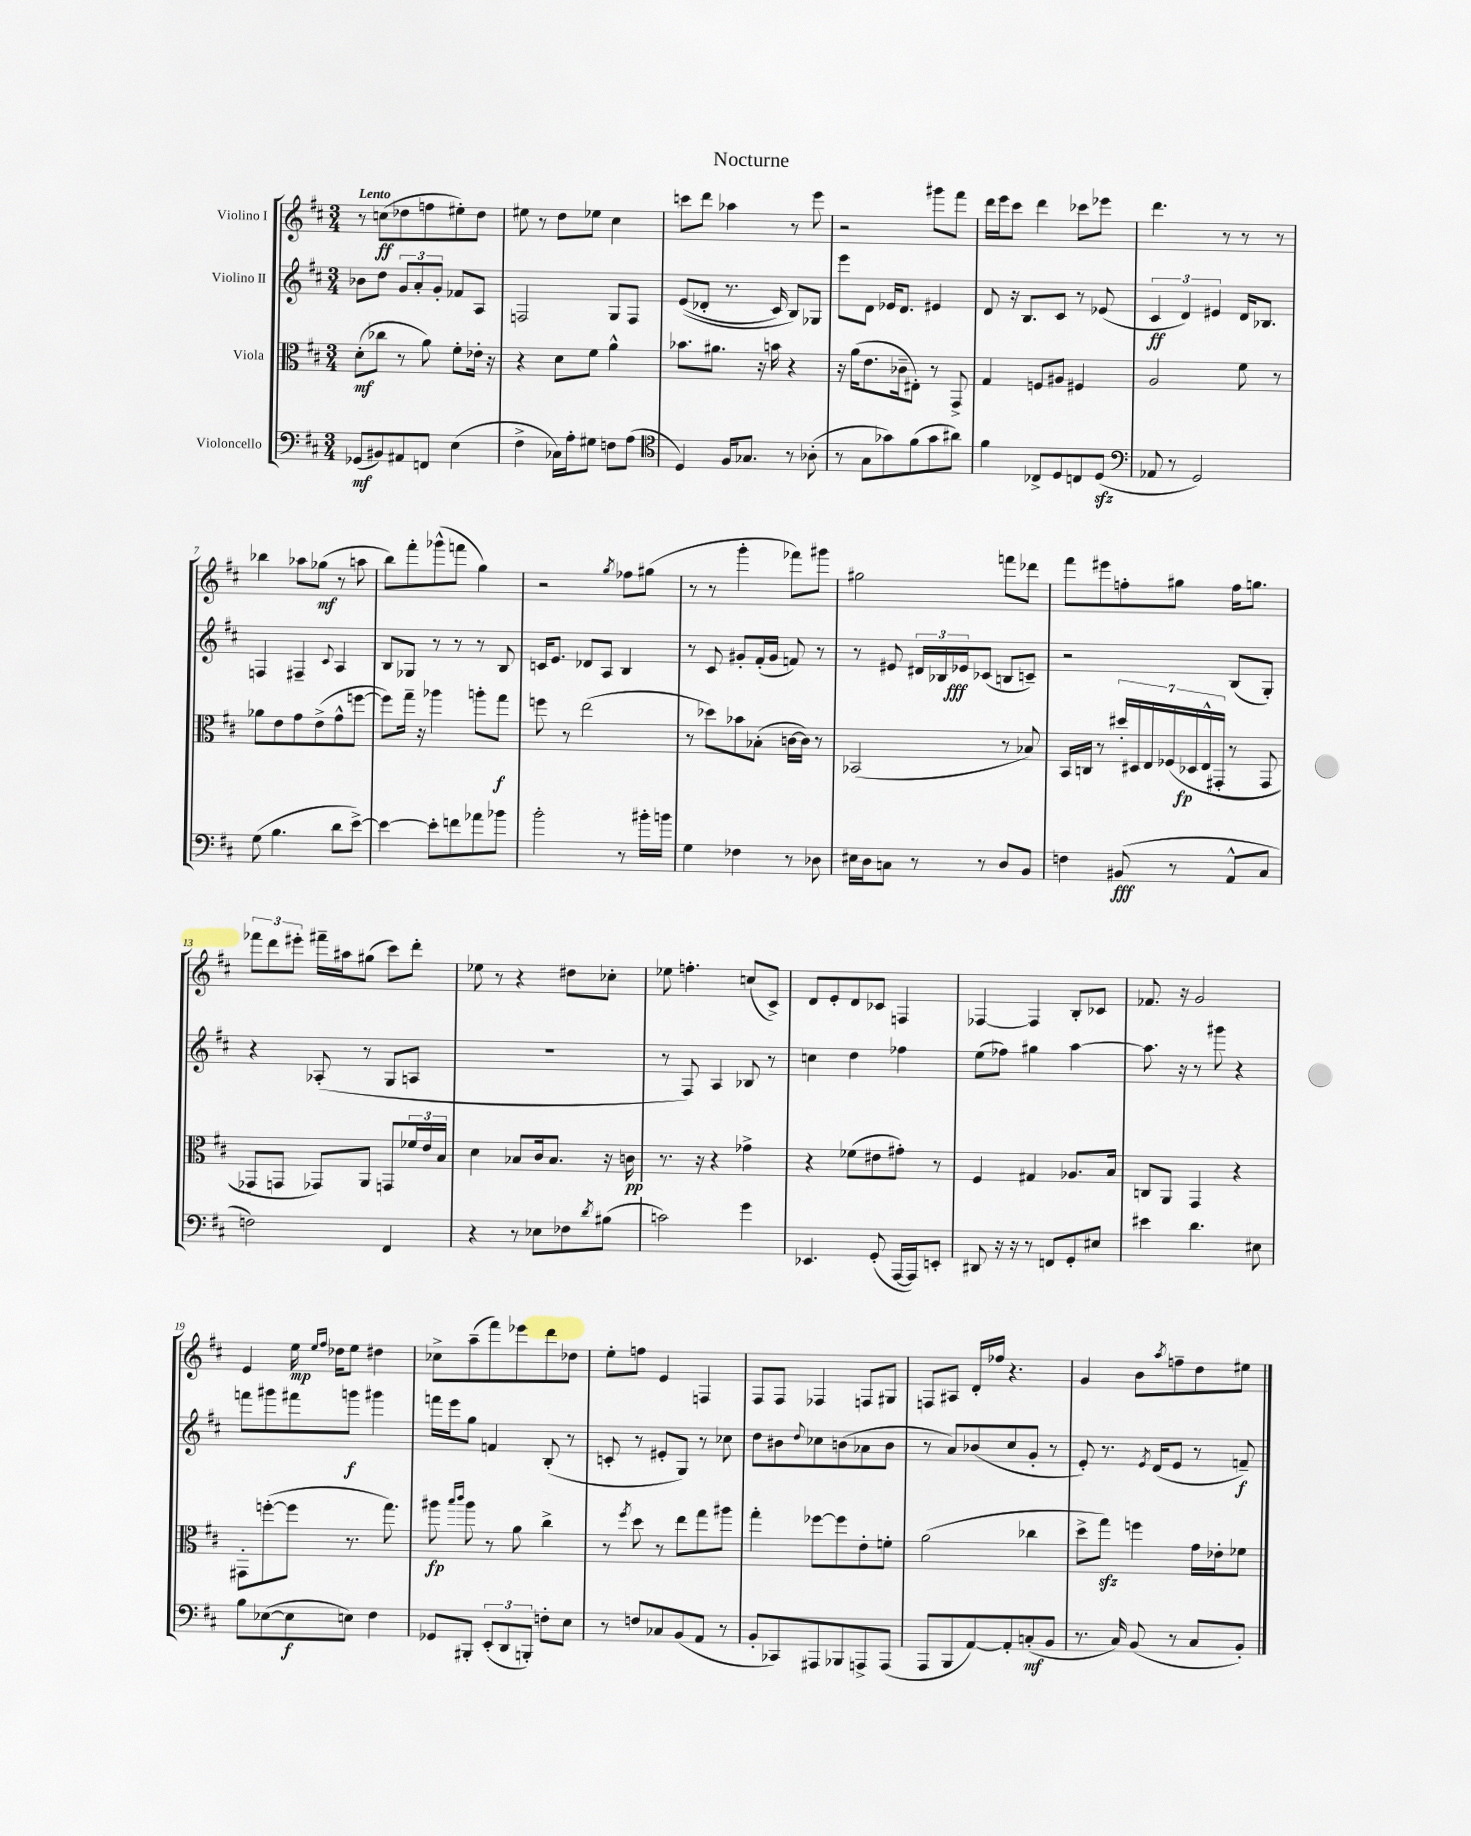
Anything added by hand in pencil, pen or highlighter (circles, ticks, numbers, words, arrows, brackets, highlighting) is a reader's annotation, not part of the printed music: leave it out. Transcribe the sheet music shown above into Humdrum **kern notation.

**kern	**dynam	**kern	**dynam	**kern	**dynam	**kern	**dynam
*part4	*part4	*part3	*part3	*part2	*part2	*part1	*part1
*staff4	*staff4	*staff3	*staff3	*staff2	*staff2	*staff1	*staff1
*I"Violoncello	*	*I"Viola	*	*I"Violino II	*	*I"Violino I	*
*clefF4	*	*clefC3	*	*clefG2	*	*clefG2	*
*k[f#c#]	*	*k[f#c#]	*	*k[f#c#]	*	*k[f#c#]	*
*M3/4	*	*M3/4	*	*M3/4	*	*M3/4	*
=1	=1	=1	=1	=1	=1	=1	=1
!	!	!	!	!	!	!LO:TX:a:B:t=Lento	!
(8GG-X/L	mf	(8d'\L	mf	8b-X\L	.	8r	.
8BB#X/)	.	8cc-X\J	.	8dd\J	.	(8ccn\L	ff
8AA#X/	.	8r	.	12g/L	.	8dd-X\	.
.	.	.	.	12a'/	.	.	.
8FFn/J	.	8a\)	.	.	.	8ffn\	.
.	.	.	.	12g'/J	.	.	.
(4E\	.	8f#'\L	.	8f-X/L	.	8ee#X'\)	.
.	.	16e-X'\Jk	.	8A/J	.	8dd-\J	.
.	.	16r	.	.	.	.	.
=2	=2	=2	=2	=2	=2	=2	=2
4F#^\	.	4r	.	2Fn/	.	8ee#X\	.
.	.	.	.	.	.	8r	.
16C-X\LL)	.	8d\L	.	.	.	8dd\L	.
16A'\J	.	.	.	.	.	.	.
8G#X\J	.	8f#\J	.	.	.	8ee-X\J	.
8Fn\L	.	4a^^\	.	8G/L	.	4cc#\	.
(8A\J	.	.	.	8F/J	.	.	.
=3	=3	=3	=3	=3	=3	=3	=3
*clefC4	*	*	*	*	*	*	*
4D/)	.	8.b-X\L	.	((8e/L	.	8cccn\L	.
.	.	.	.	8d-X'/J	.	8ddd\J	.
.	.	8.a#X\J	.	.	.	.	.
16F#/KL	.	.	.	8.r	.	4aa-X\	.
8.G-X/J	.	.	.	.	.	.	.
.	.	16r	.	.	.	.	.
.	.	16bn\	.	16c#/)	.	.	.
8r	.	4r	.	8B/L)	.	8r	.
(8A-X'\	.	.	.	8G-X/J	.	8eee\	.
=4	=4	=4	=4	=4	=4	=4	=4
8r	.	16r	.	8eee\L	.	2r	.
.	.	(16a\KL	.	.	.	.	.
8G\L	.	8.e\	.	8d\J	.	.	.
8g-X\)	.	.	.	16e-X/KL	.	.	.
.	.	16c-X~\k	.	8.d/J	.	.	.
(8f#\	.	8E#X'\J)	.	.	.	.	.
8g-\	.	8r	.	4e#X/	.	8ggg#X\L	.
8a#X\J)	.	8GG^/	.	.	.	8fff#\J	.
=5	=5	=5	=5	=5	=5	=5	=5
4f#\	.	4G/	.	8d/	.	16ddd\LL	.
.	.	.	.	.	.	16eee\J	.
.	.	.	.	16r	.	8ccc#\J	.
.	.	.	.	8.B/L	.	.	.
8C-X^/L	.	8Fn/L	.	.	.	4ddd\	.
8D/	.	8A#X/J	.	8c#/J	.	.	.
8Cn/	.	4F#X/	.	8r	.	8ccc-X\L	.
(8Dzz/J	.	.	.	(8e-X/	.	8eee-X\J	.
=6	=6	=6	=6	=6	=6	=6	=6
*clefF4	*	*	*	*	*	*	*
8AA-X/	.	2A/	.	6c#/	ff	4.ddd\	.
8r	.	.	.	.	.	.	.
.	.	.	.	6d/)	.	.	.
2GG/)	.	.	.	.	.	.	.
.	.	.	.	6e#X/	.	.	.
.	.	.	.	.	.	8r	.
.	.	8f#\	.	16d/KL	.	8r	.
.	.	.	.	8.B-X/J	.	.	.
.	.	8r	.	.	.	8r	.
!!LO:LB:g=z
=7	=7	=7	=7	=7	=7	=7	=7
(8G\	.	8a-X\L	.	4Fn/	.	4bb-X\	.
4.B\	.	8e\	.	.	.	.	.
.	.	8g\	.	4F#X~/	.	8aa-X\L	.
.	.	(8e^\	.	.	.	(8gg-X\J	mf
.	.	.	.	8qqc#/	.	.	.
8d\L	.	8g^^\	.	4A/	.	8r	.
[8e^\J)	.	[8ffn\J	.	.	.	8aan\	.
=8	=8	=8	=8	=8	=8	=8	=8
4e\_	.	8ff\L])	.	8B/L	.	8bb\L)	.
.	.	16gg~\Jk	.	8G-X/J	.	8fff#'\	.
.	.	16r	.	.	.	.	.
8e'\L]	.	4aa-X\	.	8r	.	(8ggg-X^^\	.
8fn\	.	.	.	8r	.	8fffn\J	.
8a-X\	.	8aan'\L	.	8r	.	4gg\)	.
8b-X\J	.	8gg\J	f	8B/	.	.	.
=9	=9	=9	=9	=9	=9	=9	=9
2b'\	.	8ffn\	.	16cn/KL	.	2r	.
.	.	.	.	8.e/J	.	.	.
.	.	8r	.	.	.	.	.
.	.	(2ee\	.	8d-X/L	.	.	.
.	.	.	.	8A/J	.	.	.
.	.	.	.	.	.	8qgg/	.
8r	.	.	.	4B/	.	8ff-X\L	.
16b#X'\LL	.	.	.	.	.	(8gg#X\J	.
16bn\JJ	.	.	.	.	.	.	.
=10	=10	=10	=10	=10	=10	=10	=10
4G\	.	8r	.	8r	.	8r	.
.	.	8dd-X\L)	.	8c#/	.	8r	.
4F-X\	.	8b-X\	.	8g#X'/L	.	4ggg'\	.
.	.	(8B-X'\J	.	(16f#'/L	.	.	.
.	.	.	.	16g#/JJ	.	.	.
8r	.	[16cn\LL	.	8fn/)	.	8fff-X\L)	.
.	.	16c\JJ])	.	.	.	.	.
8D-X\	.	8r	.	8r	.	8ggg#X\J	.
=11	=11	=11	=11	=11	=11	=11	=11
16E#X\LL	.	(2BB-X/	.	8r	.	2gg#X\	.
16D\J	.	.	.	.	.	.	.
8Cn\J	.	.	.	8e#X/	.	.	.
8r	.	.	.	24d#X/LL	.	.	.
.	.	.	.	24B-X/	.	.	.
.	.	.	.	24e-X/J	fff	.	.
8r	.	.	.	(8c-X/J	.	.	.
8D/L	.	8r	.	8Bn/L	.	8fffn\L	.
8BB/J	.	8B-X/)	.	8cn~/J)	.	8ddd-X\J	.
=12	=12	=12	=12	=12	=12	=12	=12
4Fn\	.	16BB/LL	.	2r	.	8fff#\L	.
.	.	16Cn/JJ	.	.	.	.	.
.	.	8r	.	.	.	8eee#X\	.
(8BB#X/	fff	28dd#X'/LL	.	.	.	8ffn'\	.
.	.	28D#X/	.	.	.	.	.
.	.	28E/	.	.	.	.	.
.	.	(28F-X/	.	.	.	.	.
8r	.	.	.	.	.	8gg#X\J	.
.	.	28D-X/	fp	.	.	.	.
.	.	(28E^^/	.	.	.	.	.
.	.	28GG#X'/JJ	.	.	.	.	.
8AA^^/L	.	8r	.	(8B/L	.	16ff\KL	.
.	.	.	.	.	.	8.ggn\J	.
8C#/J	.	8GG#/	.	8G'/J)	.	.	.
!!LO:LB:g=z
=13	=13	=13	=13	=13	=13	=13	=13
2Fn\)	.	8GG-X/L)	.	4r	.	12fff-X\L	.
.	.	.	.	.	.	12ddd\	.
.	.	8GGn/J	.	.	.	.	.
.	.	.	.	.	.	12eee#X'\J	.
.	.	8GG-X/L)	.	(8A-X'/	.	16fff#X~\LL	.
.	.	.	.	.	.	16aa#X\J	.
.	.	8AA/J	.	8r	.	(8gg#X\J	.
4FF#/	.	8GGn/L	.	8G/L	.	8ccc#\L)	.
.	.	24f-X/L	.	8An/J	.	8ddd'\J	.
.	.	24e/	.	.	.	.	.
.	.	24B/JJ	.	.	.	.	.
=14	=14	=14	=14	=14	=14	=14	=14
4r	.	4d\	.	2.r	.	8ee-X\	.
.	.	.	.	.	.	8r	.
8r	.	8B-X/L	.	.	.	4r	.
8E-X\L	.	16c#/k	.	.	.	.	.
.	.	8.B-/J	.	.	.	.	.
8F-X\	.	.	.	.	.	8dd#X\L	.
8qd/	.	.	.	.	.	.	.
(8B#X\J	.	16r	.	.	.	8cc-X'\J	.
.	.	16cn\	pp	.	.	.	.
=15	=15	=15	=15	=15	=15	=15	=15
2cn\)	.	8.r	.	8r	.	8ee-X\	.
.	.	.	.	8F#/)	.	4.ffn'\	.
.	.	16r	.	.	.	.	.
.	.	4r	.	4A/	.	.	.
4g\	.	4g-X^\	.	8B-X/	.	(8ccn/L	.
.	.	.	.	8r	.	8c#^/J)	.
=16	=16	=16	=16	=16	=16	=16	=16
4.EE-X/	.	4r	.	4ccn\	.	8d/L	.
.	.	.	.	.	.	8e'/	.
.	.	(8f-X\L	.	4dd\	.	8d/	.
(8GG'/	.	8e#X\	.	.	.	8c-X/J	.
[16AAA/LL	.	8g#X'\J)	.	4ff-X\	.	4Fn/	.
16AAA/J])	.	.	.	.	.	.	.
8EEn'/J	.	8r	.	.	.	.	.
=17	=17	=17	=17	=17	=17	=17	=17
8DD#X/	.	4F#/	.	(8ee\L	.	[4F-X/	.
16r	.	.	.	8ff-X\J)	.	.	.
16r	.	.	.	.	.	.	.
8r	.	4G#X/	.	4gg#X\	.	4F-/]	.
8FFn/L	.	.	.	.	.	.	.
8GG'/	.	8.A-X/L	.	[4aa\	.	8B'/L	.
8E#X/J	.	.	.	.	.	8c-X/J	.
.	.	16B/Jk	.	.	.	.	.
=18	=18	=18	=18	=18	=18	=18	=18
4e#X\	.	8Cn/L	.	8.aa\]	.	8.f-X/	.
.	.	8AA/J	.	.	.	.	.
.	.	.	.	16r	.	16r	.
4.d\	.	4GG/	.	8r	.	2g/	.
.	.	.	.	8ggg#X\	.	.	.
.	.	4r	.	4r	.	.	.
8E#X\	.	.	.	.	.	.	.
!!LO:LB:g=z
=19	=19	=19	=19	=19	=19	=19	=19
8B\L	.	8GG#X'\L	.	8fffn\L	.	4e/	.
([8E-X\	.	([8ffn'\	.	8ggg#X\	.	.	.
8E-\]	f	8ff\J]	.	8fff#X\	.	16ee\	mp
.	.	.	.	.	.	16qqee/LL	.
.	.	.	.	.	.	16qqff#/JJ	.
.	.	.	.	.	.	16dd-X\KL	.
8En\J)	.	8.r	.	8gggn\J	f	8ee\J	.
4F#\	.	.	.	4ggg#X\	.	4dd#X\	.
.	.	8.gg\)	.	.	.	.	.
=20	=20	=20	=20	=20	=20	=20	=20
8GG-X/L	.	8aa#X\	fp	16fffn\LL	.	8cc-X^\L	.
.	.	.	.	16eee\J	.	.	.
.	.	16qqbb/LL	.	.	.	.	.
.	.	16qqccc#/JJ	.	.	.	.	.
8BBB#X'/J	.	8aa#\	.	8gg\J	.	(8aa~\	.
(12EE'/L	.	8r	.	4fn/	.	8fff#\)	.
12DD/	.	.	.	.	.	.	.
.	.	8a\	.	.	.	8eee-X\	.
12BBBn'/J)	.	.	.	.	.	.	.
8Fn'\L	.	4cc#^\	.	(8B'/	.	8ddd\	.
8E\J	.	.	.	8r	.	8dd-X\J	.
=21	=21	=21	=21	=21	=21	=21	=21
8r	.	8r	.	8cn'/	.	8ee'\L	.
.	.	8qff#/	.	.	.	.	.
8Fn/L	.	8dd\	.	8r	.	8ffn\J	.
8C-X/	.	8r	.	8e#X'/L	.	4e/	.
(8BB/	.	8ee\L	.	8G/J)	.	.	.
8AA/J	.	8gg\	.	8r	.	4Fn/	.
8r	.	8aa#X\J	.	8cc-X\	.	.	.
=22	=22	=22	=22	=22	=22	=22	=22
8BB'/L	.	4gg'\	.	8dd\L	.	8F#/L	.
8CC-X/)	.	.	.	8b#X\	.	8F#/J	.
.	.	.	.	8qqdd/	.	.	.
8AAA#X/	.	[8ff-X\L	.	8cc-X\	.	4F-X/	.
8BBB-X/	.	8ff-\]	.	(8bn\	.	.	.
8AAAn^/	.	8e'\	.	8a-X\	.	8Fn/L	.
(8AAA/J	.	8fn'\J	.	8b\J	.	8G#X/J	.
=23	=23	=23	=23	=23	=23	=23	=23
8AAA/L	.	(2a\	.	8r	.	8Fn/L	.
8BBB/	.	.	.	8a/L)	.	8A#X/J	.
[8AA/)	.	.	.	(8b-X/	.	16d'/LL	.
.	.	.	.	.	.	16ff-X/JJ	.
8AA'/]	.	.	.	8cc#/	.	4.r	.
(8Cn'/	mf	4cc-X\	.	8g'/J	.	.	.
8BB/J	.	.	.	8r	.	.	.
=24	=24	=24	=24	=24	=24	=24	=24
8.r	.	8dd^\L	.	8e'/)	.	4g/	.
.	.	8ggzz\J)	.	8.r	.	.	.
16C#/)	.	.	.	.	.	.	.
(8BB/	.	4ffn\	.	.	.	8b\L	.
.	.	.	.	8qe/	.	.	.
.	.	.	.	(16d/KL	.	.	.
.	.	.	.	.	.	8qaa/	.
8r	.	.	.	8e/J	.	8ffn~\	.
8C#/L	.	16g\LL	.	8r	.	8dd\	.
.	.	16e-X'\J	.	.	.	.	.
8BB'/J)	.	8f-X\J	.	8fn~/)	f	8ee#X\J	.
==	==	==	==	==	==	==	==
*-	*-	*-	*-	*-	*-	*-	*-
